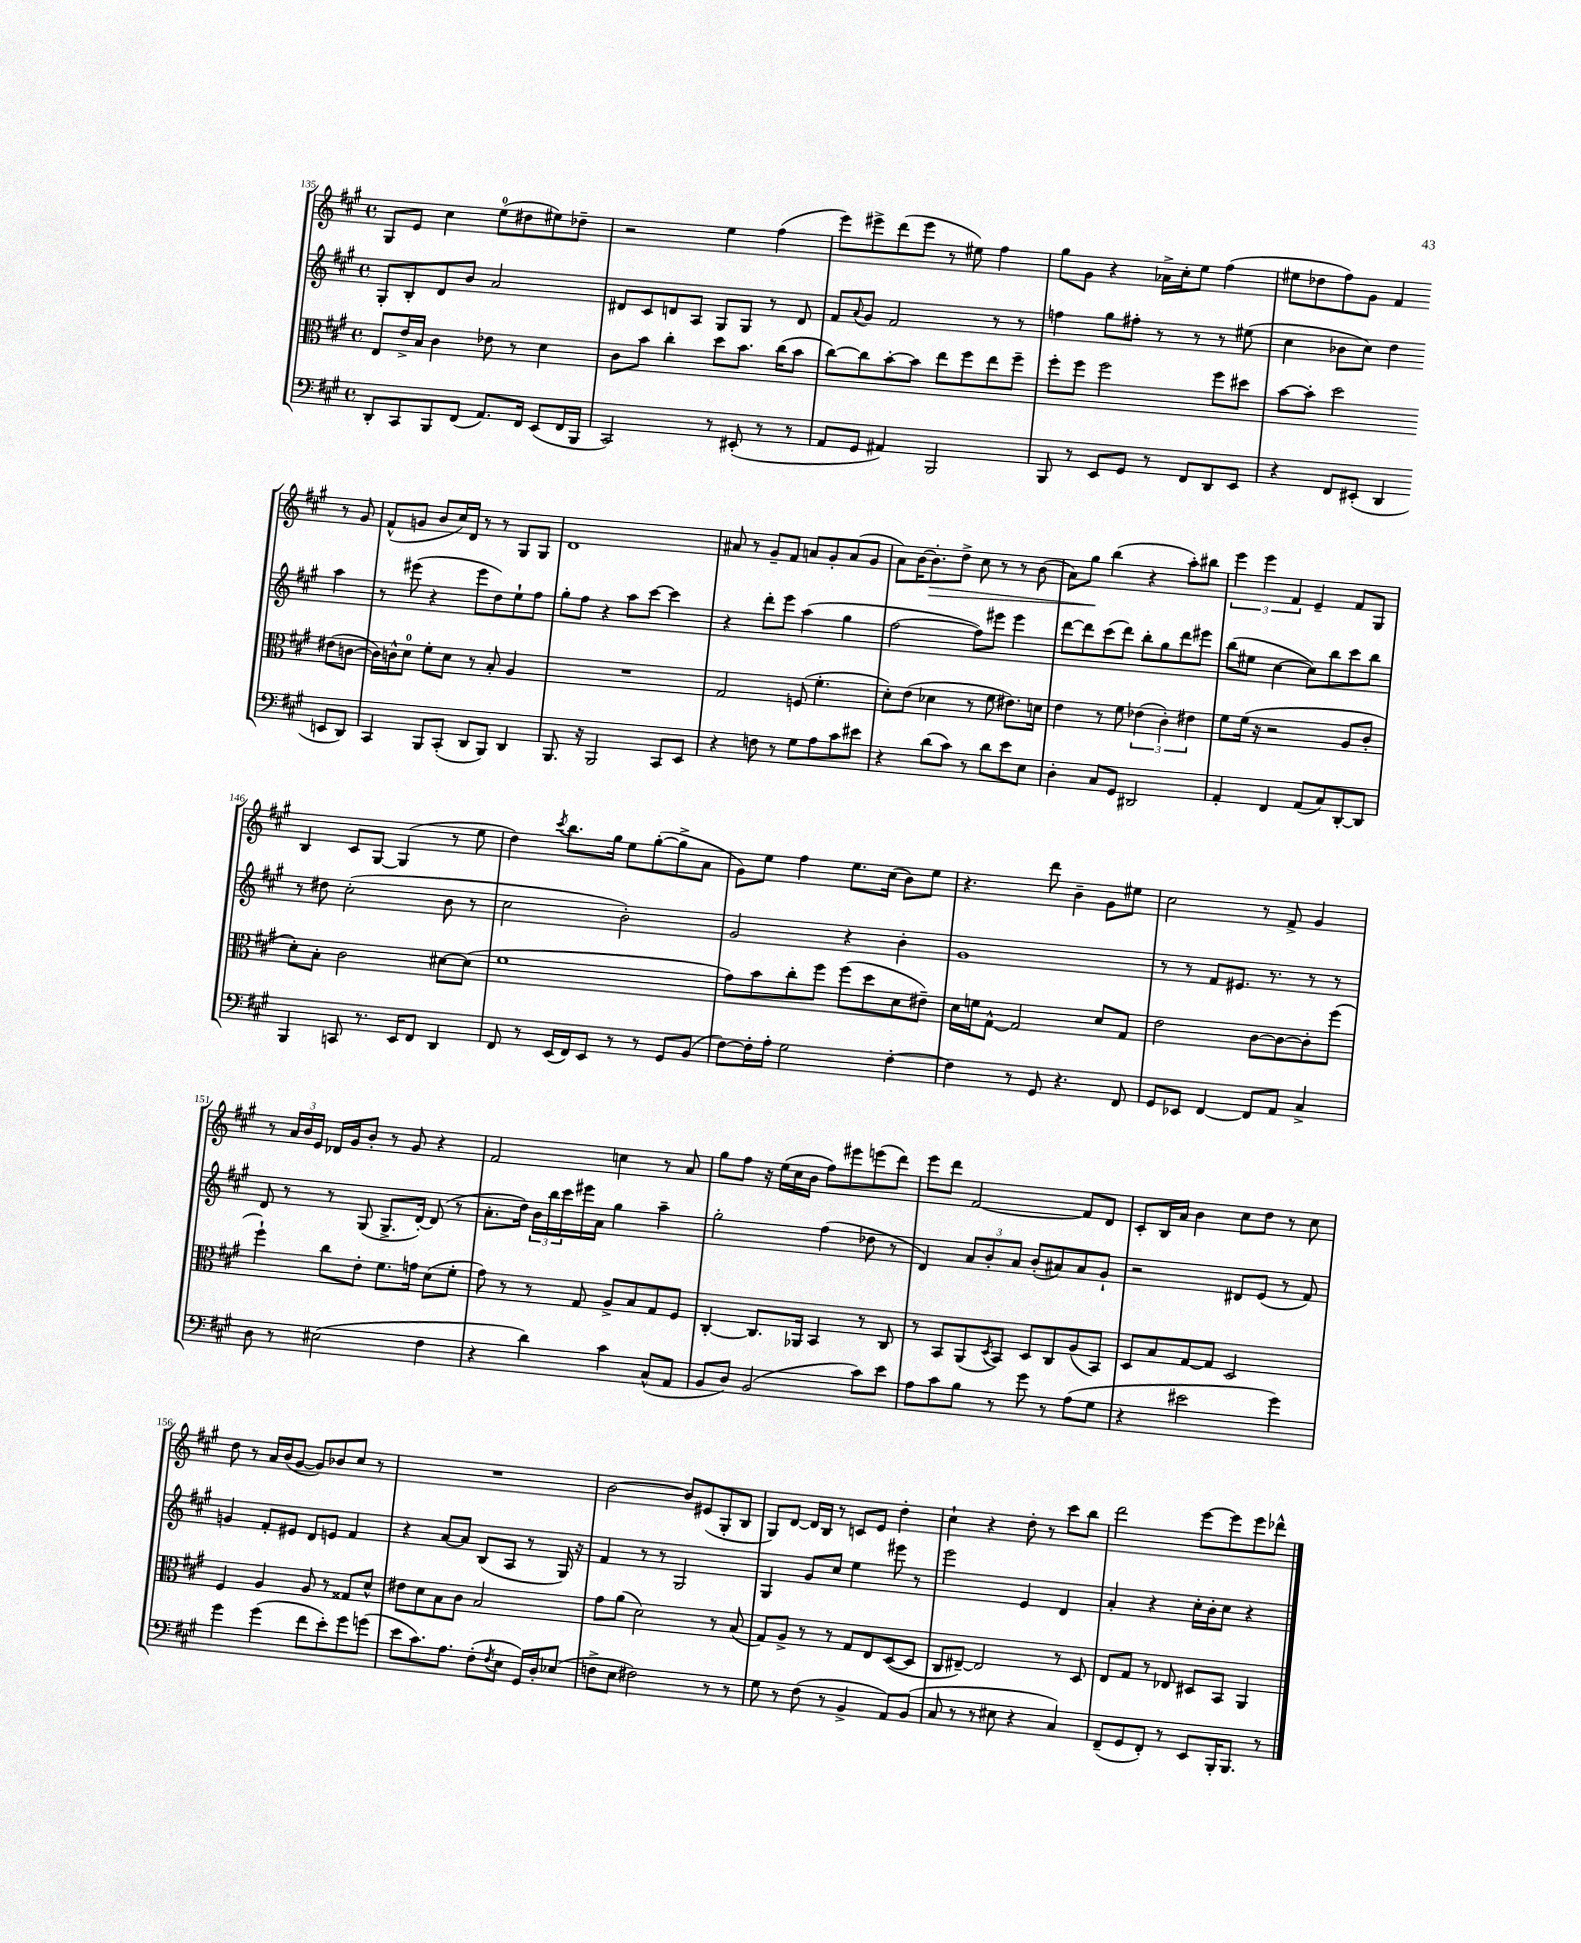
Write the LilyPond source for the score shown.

<<
\new StaffGroup <<
\new Staff = "s0" {
    \clef treble \key a \major \defaultTimeSignature \time 4/4
    gis8 e'8 cis''4 e''8-0( dis''8 eis''8) des''8-- |
    r2 e''4 fis''4( |
    e'''8) eis'''8-> d'''8( eis'''8 r8 eis''8) fis''4 |
    gis''8 gis'8 r4 aes'16-> cis''16-. e''8 fis''4( |
    eis''8 des''8 fis''8) gis'8 fis'4 r8 gis'8 |
    fis'8-^( g'8 b'8 cis''16) d'16 r8 r8 gis8 gis8 |
    d'1 |
    ais'8 r8 gis'8-- fis'8 a'8 gis'8-. a'8( gis'8 |
    a'8) b'16~ b'8.-.\> d''8-> cis''8 r8 r8 b'8( |
    a'8) gis''8\! b''4( r4 a''8-.) bis''8 |
    \tuplet 3/2 { e'''4 e'''4 fis'4 } e'4-- fis'8 gis8 |
    b4 cis'8 gis8~ gis4( r8 e''8 |
    d''4) \acciaccatura { cis'''8 } b''8. gis''16 e''8 gis''8~-.( gis''8-> a'8 |
    gis'8) e''8 fis''4 e''8. cis''16( b'8) e''8 |
    r4. d'''8 b'4-- gis'8 eis''8 |
    cis''2 r8 fis'8-> gis'4 |
    r8 \tuplet 3/2 { a'16 b'16 e'16 } des'16 gis'16 b'8-. r8 gis'8 r4 |
    fis'2 c''4 r8 a'8 |
    gis''8 fis''8 r16 e''16( cis''16 b'16 fis''8) eis'''8 e'''8( d'''8) |
    e'''8 d'''8 fis'2~ fis'8 d'8 |
    cis'8-. b16 a'16 b'4 cis''8 d''8 r8 cis''8 |
    d''8 r8 a'16 b'16( gis'8~ gis'8) bes'8 cis''8 r8 |
    R1 |
    b'2~ b'8 eis'8( gis8-. b8 |
    gis8) d'8~ d'16 b16 r8 c'8 e'8 d''4-. |
    cis''4-! r4 d''8-. r8 cis'''8 b''8 |
    d'''2 e'''8~ e'''8 e'''8 des'''8-^ \bar "|." |
}
\new Staff = "s1" {
    \clef treble \key a \major \defaultTimeSignature \time 4/4
    gis8-. b8-. d'8 b'8 a'2 |
    dis'8 cis'8 d'8 a8 gis8 gis8 r8 d'8 |
    fis'8 \appoggiatura { a'8 } gis'8 fis'2 r8 r8 |
    f''4 gis''8 fis''8-. r8 r8 r8 eis''8( |
    cis''4 bes'8 cis''8) d''4 a''4 |
    r8 eis'''8( r4 eis'''8 d''8) e''8-! fis''8 |
    gis''8-. fis''8 r4 a''8 cis'''8~ cis'''4 |
    r4 d'''8-. e'''8 a''4( gis''4 |
    fis''2~ fis''8) eis'''8 eis'''4 |
    d'''8~ d'''8 cis'''8( d'''8) b''8-. gis''8 d'''8 eis'''8 |
    b''8( eis''8 cis''4~ cis''8) b''8 cis'''8 b''8 |
    r8 dis''8 cis''2-.( b'8 r8 |
    cis''2 b'2-.) |
    gis'2 r4 b'4-. |
    gis'1 |
    r8 r8 fis'8 eis'8. r8. r8 r8 |
    d'8 r8 r8 gis8( gis8.-> d'16~-.) d'8( r8 |
    a'8.-. d''16) \tuplet 3/2 { b'16 b''16 cis'''16 } eis'''16 a'16 gis''4 a''4-- |
    gis''2-. fis''4( des''8 r8 |
    d'4) \tuplet 3/2 { a'8 b'8-. a'8 } b'8-.( ais'8) ais'8 gis'8-! |
    r2 dis'8 e'8( r8 fis'8) |
    g'4 fis'8-. eis'8 d'8 e'8 fis'4 |
    r4 a'8~ a'8 b8( a8 r8 gis16) r16 |
    fis'4 r8 r8 gis2 |
    gis4 gis'8 cis''8 e''4 eis'''8 r8 |
    e'''2 e'4 d'4 |
    a'4-. r4 cis''16-. b'16-. cis''8 r4 \bar "|." |
}
\new Staff = "s2" {
    \clef alto \key a \major \defaultTimeSignature \time 4/4
    e8 e'16-> b16 cis'4 ees'8 r8 d'4 |
    cis'8 b'8 cis''4-. d''8 b'8. cis''16( b'8 |
    cis''8~) cis''8 b'8~-. b'8 e''8 fis''8 e''8 fis''8-- |
    fis''8-. fis''8 fis''2 fis''8 dis''8 |
    b'8~ b'8-. d''2 eis'8( c'8~ |
    c'16) c'16-^ d'8-0 fis'8-. d'8 r8 b8-. a4 |
    R1 |
    gis2 f8( fis'4.-. |
    d'8-.) e'8( des'4 r8 fis'8 eis'8.) d'16 |
    e'4 r8 fis'8 \tuplet 3/2 { ees'4( cis'4-.) eis'4 } |
    fis'8 fis'16( r16 r2 a8 cis'8-. |
    d'8-.) b8-. cis'2 dis'8~ dis'8( |
    fis'1 |
    gis'8) b'8 cis''8-. fis''8 fis''8( d''8 d'8 eis'8--) |
    d'16 f'16 gis8~-^ gis2 d'8 gis8 |
    e'2 cis'8~ cis'8~ cis'8-. fis''8( |
    fis''4-!) cis''8 e'8-. fis'8. g'16 d'8( fis'8-. |
    gis'8) r8 r8 gis8 a8-> b8 gis8 fis8 |
    cis4~-. cis8. aes,16 b,4 r8 cis8 |
    r8 b,8 a,8( \acciaccatura { d8 } b,8) d8 cis8 a8( b,8) |
    d8 b8 gis8~ gis8 d2 |
    fis4 a4 a8 r8 gisis8 d'8-^ |
    eis'8 d'8 b8 cis'8 b2 |
    gis'8 a'8( d'2) r8 b8( |
    gis8) a8-> r8 r8 gis8 e8 d8~( d8 |
    cis8 eis8~--) eis2 r8 d8 |
    e8 gis8 r8 ees8 dis8 b,8 a,4 \bar "|." |
}
\new Staff = "s3" {
    \clef bass \key a \major \defaultTimeSignature \time 4/4
    d,8-. cis,8 b,,8 fis,8( a,8.) fis,16 e,8( fis,16 b,,16 |
    cis,2) r8 eis,8-.( r8 r8 |
    a,8 gis,8 ais,4) b,,2 |
    b,,8 r8 e,8 gis,8 r8 fis,8 d,8 e,8 |
    r4 fis,8 eis,8-.( d,4 e,8 d,8) |
    cis,4 b,,8 cis,8-.( d,8 b,,8) d,4 |
    b,,8. r16 b,,2 cis,8 e,8 |
    r4 f8 r8 gis8 a8 cis'8 eis'8 |
    r4 d'8( cis'8) r8 d'8 e'8 e8 |
    d4-. cis8 gis,8 dis,2 |
    a,4-. fis,4 a,8( cis8) d,8~-. d,8 |
    b,,4 c,8 r8. e,16 fis,8 d,4 |
    fis,8 r8 e,16( fis,16) e,8 r8 r8 gis,8 b,8( |
    fis8~) fis16-. a16-. gis2 fis4~-. |
    fis4 r8 gis,8 r4. fis,8 |
    gis,8 ees,8 fis,4~ fis,8 a,8 cis4-> |
    d8 r8 eis2( fis4 |
    r4 d'4) cis'4 cis8-^( a,8 |
    b,8 d8) b,2( cis'8) e'8 |
    a8 cis'8 b8 r8 gis'8 r8 a8( gis8 |
    r4 eis'2 gis'4) |
    gis'4 gis'4( fis'8 e'8-.) gis'8 g'8( |
    e'8 cis'8.) a8. fis8-.( \acciaccatura { fis8 } e8 gis,16) d16-. ees8( |
    f8-> e8 fis2) r8 r8 |
    gis8 r8 fis8( r8 b,4-> a,8) b,8( |
    cis8 r8 r8 eis8 r4 cis4) |
    fis,8--( gis,8 fis,8-.) r8 e,8 b,,16-. b,,8. r8 \bar "|." |
}
>>
>>
\layout { \context { \Score currentBarNumber = #135 } }
